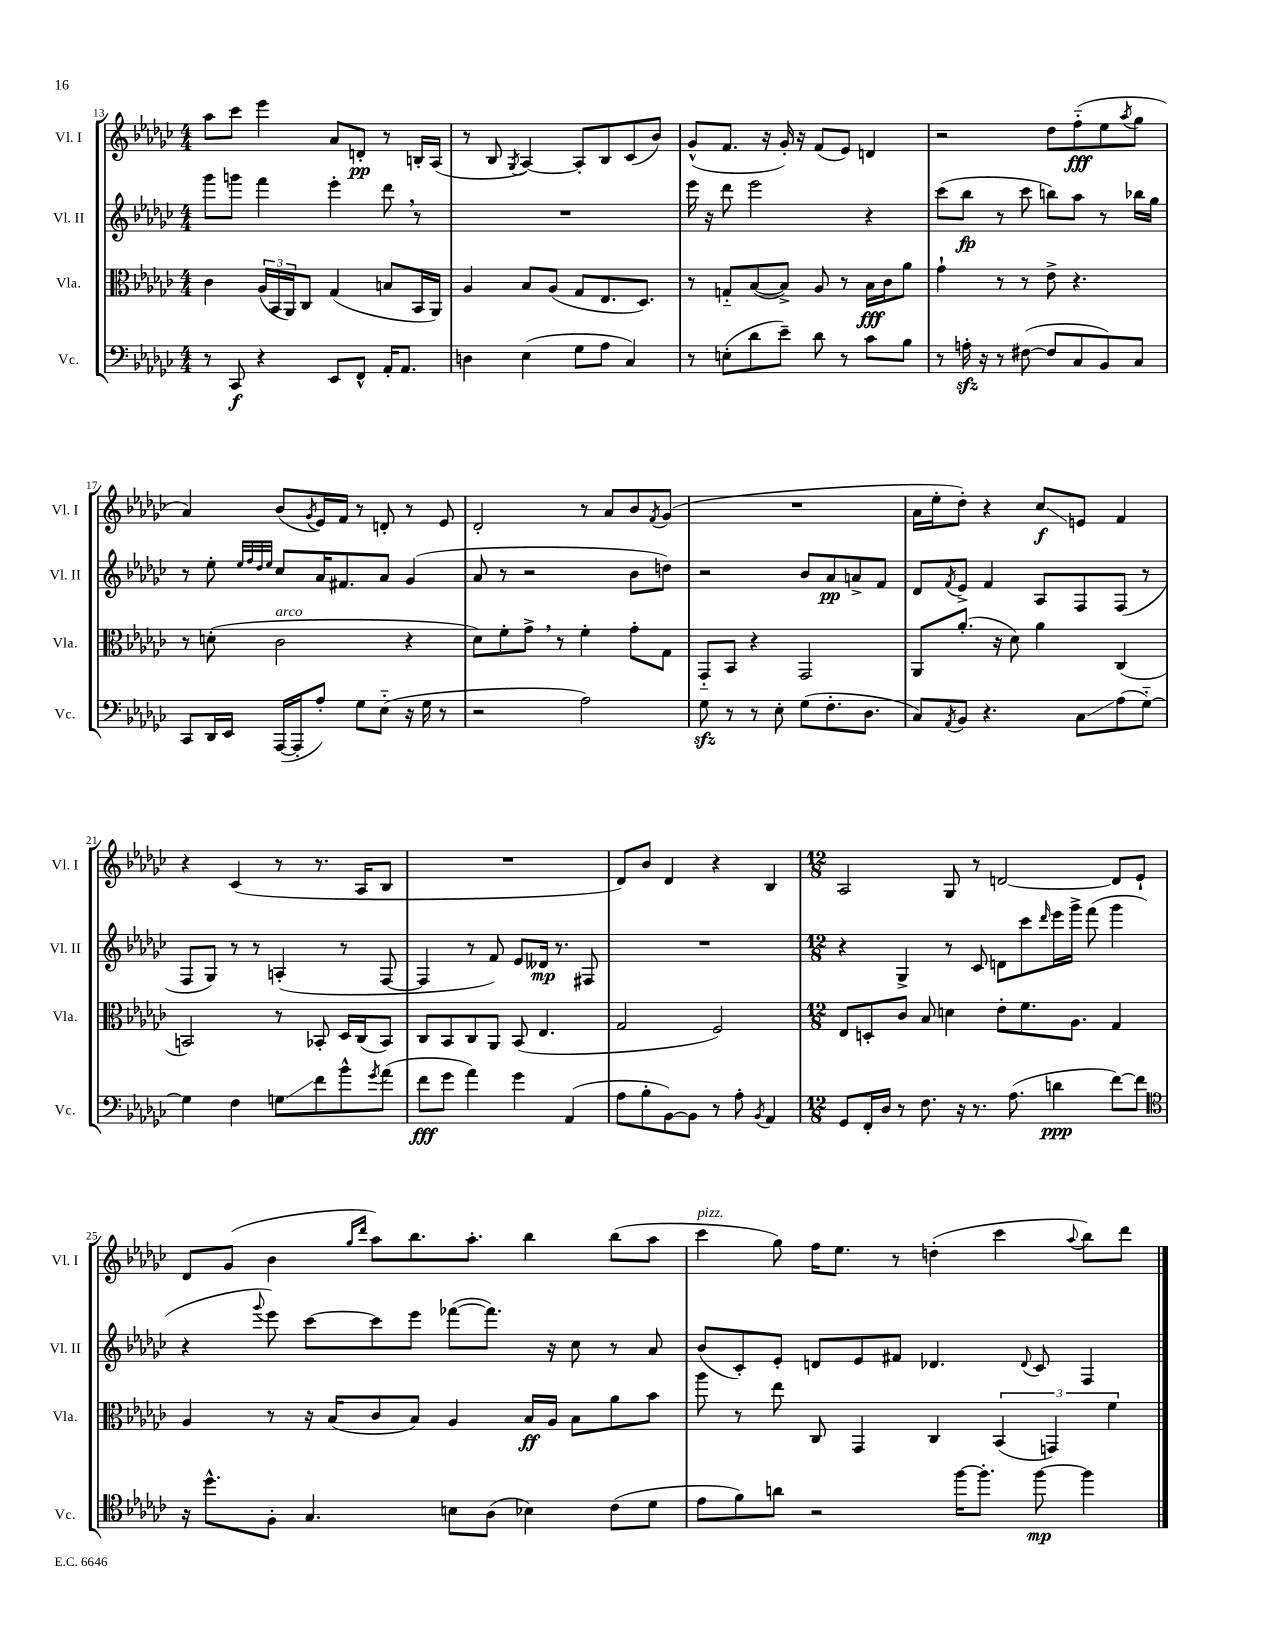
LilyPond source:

<<
\new StaffGroup <<
\new Staff = "s0" \with { instrumentName = "Vl. I" shortInstrumentName = "Vl. I" } {
    \clef treble \key ges \major \numericTimeSignature \time 4/4
    aes''8 ces'''8 ees'''4 aes'8 d'8-.\pp r8 b16-. aes16( |
    r8 bes8 \acciaccatura { ges8 } aes4~) aes8-. bes8 ces'8( bes'8) |
    ges'8-^( f'8. r16 ges'16-.) r16 f'8( ees'8) d'4 |
    r2 des''8 f''8-_\fff( ees''8 \acciaccatura { aes''8 } ges''8 |
    aes'4) bes'8( \acciaccatura { ges'8 } ees'16) f'16 r8 d'8-. r8 ees'8 |
    des'2-. r8 aes'8 bes'8 \acciaccatura { f'8 } ges'8( |
    R1 |
    aes'16 ees''16-. des''8-.) r4 ces''8\glissando\f e'8 f'4 |
    r4 ces'4( r8 r8. aes16 bes8 |
    R1 |
    des'8) bes'8 des'4 r4 bes4 |
    \numericTimeSignature \time 12/8 aes2 ges8 r8 d'2~ d'8 ees'8-! |
    des'8 ges'8( bes'4 \grace { ges''16 des'''16 } aes''8) bes''8. aes''8.-. bes''4 bes''8( aes''8 |
    ces'''4^\markup { \italic "pizz." } ges''8) f''16 ees''8. r8 d''4-.( ces'''4 \appoggiatura { aes''8 } bes''8) des'''8 \bar "|." |
}
\new Staff = "s1" \with { instrumentName = "Vl. II" shortInstrumentName = "Vl. II" } {
    \clef treble \key ges \major \numericTimeSignature \time 4/4
    ges'''8 g'''8 f'''4 ees'''4-. des'''8 \breathe r8 |
    R1 |
    ees'''16 r16 des'''8 ees'''2 r4 |
    ces'''8( bes''8\fp r8 ces'''8 b''8) aes''8 r8 bes''16 ges''16 |
    r8 ees''8-. \grace { ees''32 f''32 des''32 ees''32 } ces''8 aes'16 fis'8. aes'8 ges'4( |
    aes'8 r8 r2 bes'8 d''8) |
    r2 bes'8 aes'8\pp a'8-> f'8 |
    des'8 \acciaccatura { f'8 } ees'8-> f'4 aes8 f8 f8( r8 |
    f8 ges8) r8 r8 a4-.( r8 f8~ |
    f4 r8 f'8) ees'8 deses'16\mp r8. fis8 |
    R1 |
    \numericTimeSignature \time 12/8 r4 ges4-> r8 ces'8 d'8 ces'''8 \grace { des'''16 } ees'''16 ges'''16-> f'''8( ges'''4 |
    r4 \appoggiatura { ges'''8 } ees'''8) ces'''8~ ces'''8 ees'''8 fes'''8~( fes'''8.) r16 ces''8 r8 aes'8 |
    bes'8( ces'8-.) ees'8-. d'8 ees'8 fis'8 des'4. \appoggiatura { des'8 } ces'8 f4 \bar "|." |
}
\new Staff = "s2" \with { instrumentName = "Vla." shortInstrumentName = "Vla." } {
    \clef alto \key ges \major \numericTimeSignature \time 4/4
    ces'4 \tuplet 3/2 { aes16( bes,16 aes,16) } ces8 ges4( b8 bes,16 aes,16) |
    aes4 bes8 aes8( ges8 ees8. des8.) |
    r8 g8-_ bes8~( bes8->) aes8 r8 bes16\fff ces'16 aes'8 |
    ges'4-! r8 r8 ees'8-> r4. |
    r8 d'8-.( ces'2^\markup { \italic "arco" } r4 |
    des'8) f'8-. ges'8-> \breathe r8 f'4-. ges'8-. ges8 |
    ges,8-_ bes,8 r4 ges,2 |
    aes,8 aes'8.-.( r16 des'8) aes'4 ces4( |
    b,2) r8 bes,8-. des16 ces16( bes,8) |
    ces8 bes,8 ces8 aes,8 bes,8( ees4. |
    ges2 f2) |
    \numericTimeSignature \time 12/8 ees8 d8-. ces'8 bes8 d'4 ees'8-. f'8. aes8. ges4 |
    aes4 r8 r16 bes16( ces'8 bes8) aes4 bes16\ff aes16 bes8 aes'8 bes'8 |
    aes''8 r8 ees''8 ces8 ges,4 ces4 \tuplet 3/2 { bes,4( g,4) f'4 } \bar "|." |
}
\new Staff = "s3" \with { instrumentName = "Vc." shortInstrumentName = "Vc." } {
    \clef bass \key ges \major \numericTimeSignature \time 4/4
    r8 ces,8\f r4 ees,8 f,8-^ aes,16-. aes,8. |
    d4 ees4( ges8 aes8 ces4) |
    r8 e8-.( des'8 ees'8--) des'8 r8 ces'8 bes8 |
    r8 a16-.\sfz r16 r8 fis8~( fis8 ces8 bes,8) ces8 |
    ces,8 des,16 ees,16 aes,,16~( aes,,16-. aes8-.) ges8 ees8-_( r16 ges16 r8 |
    r2 aes2) |
    ges8\sfz r8 r8 ees8-. ges8( f8.-. des8. |
    ces8) \acciaccatura { aes,8 } bes,8 r4. ces8\glissando aes8( ges8~-_) |
    ges4 f4 g8\glissando f'8 bes'8-^ \acciaccatura { ges'8 } aes'8( |
    f'8\fff ges'8 aes'4) ges'4 aes,4( |
    aes8 bes8-. bes,8~) bes,8 r8 aes8-. \acciaccatura { bes,8 } aes,4 |
    \numericTimeSignature \time 12/8 ges,8 f,16-. des16 r8 f8. r16 r8. aes8.( d'4\ppp f'8~) f'8 |
    \clef tenor r16 des''8.-^ f8-. ges4. b8 aes8( bes4) ces'8( des'8 |
    ees'8 f'8) a'8 r2 f''16~ f''8.-. f''8~\mp f''4 \bar "|." |
}
>>
>>
\layout { \context { \Score currentBarNumber = #13 } }
